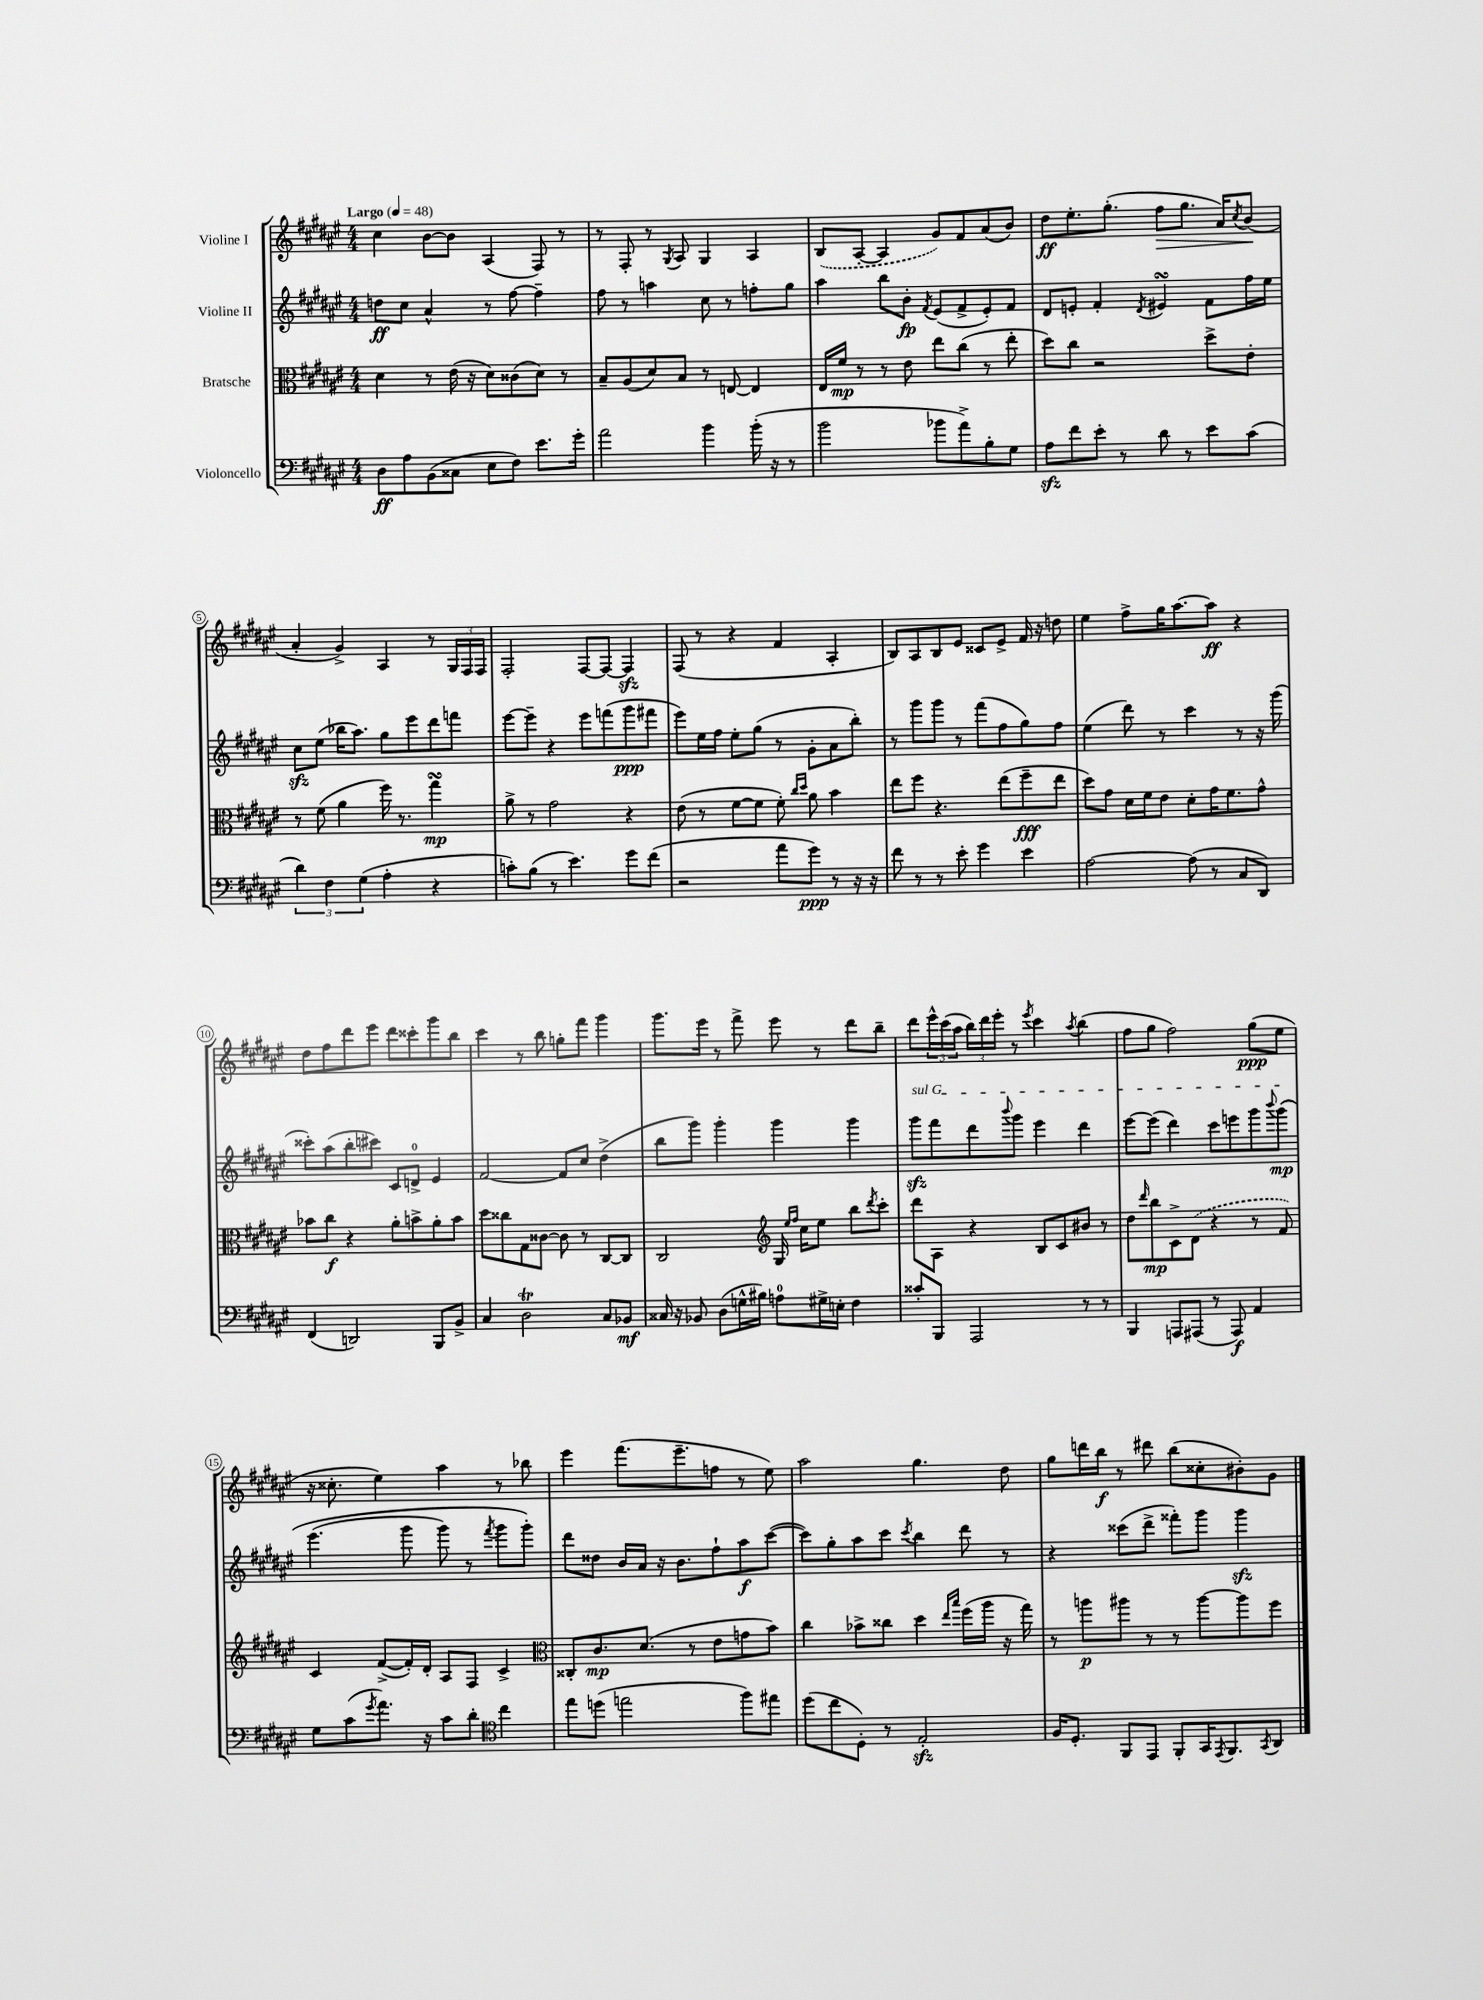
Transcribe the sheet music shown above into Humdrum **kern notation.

**kern	**dynam	**kern	**dynam	**kern	**dynam	**kern	**dynam
*part4	*part4	*part3	*part3	*part2	*part2	*part1	*part1
*staff4	*staff4	*staff3	*staff3	*staff2	*staff2	*staff1	*staff1
*I"Violoncello	*	*I"Bratsche	*	*I"Violine II	*	*I"Violine I	*
*clefF4	*	*clefC3	*	*clefG2	*	*clefG2	*
*k[f#c#g#d#a#e#]	*	*k[f#c#g#d#a#e#]	*	*k[f#c#g#d#a#e#]	*	*k[f#c#g#d#a#e#]	*
*M4/4	*	*M4/4	*	*M4/4	*	*M4/4	*
*MM48	*	*MM48	*	*MM48	*	*MM48	*
=1	=1	=1	=1	=1	=1	=1	=1
!	!	!	!	!	!	!LO:TX:a:B:t=Largo	!
8D#\L	ff	4d#\	.	8ddn\L	ff	4cc#\	.
8A#\	.	.	.	8cc#\J	.	.	.
(8BB\	.	8r	.	4a#^^/	.	[8b\L	.
8C##X\J	.	(16e#\	.	.	.	8b\J]	.
.	.	16r	.	.	.	.	.
8E#\L	.	8d#\L)	.	8r	.	(4A#/	.
8F#\J)	.	(8c##X\	.	[8ff#\	.	.	.
8.e#\L	.	8d#\J)	.	4ff#~\]	.	8F#/)	.
.	.	8r	.	.	.	8r	.
16g#'\Jk	.	.	.	.	.	.	.
=2	=2	=2	=2	=2	=2	=2	=2
2a#\	.	8B~/L	.	8ff#\	.	8r	.
.	.	(8A#/	.	8r	.	8F#'/	.
.	.	8d#/)	.	4aan\	.	8r	.
.	.	.	.	.	.	8qG#/	.
.	.	8B/J	.	.	.	8A#/	.
4b\	.	8r	.	8cc#\	.	4G#/	.
.	.	[8En/	.	8r	.	.	.
(16b'\	.	4E/]	.	8ffn'\L	.	4A#/	.
16r	.	.	.	.	.	.	.
8r	.	.	.	8gg#\J	.	.	.
=3	=3	=3	=3	=3	=3	=3	=3
2b\	.	16E#/LL	.	4aa#\	.	(8B/L	.
.	.	16f#/JJ	mp	.	.	.	.
.	.	8r	.	.	.	[8A#'/J	.
.	.	8r	.	8bb\L	.	4A#/]	.
.	.	8e#\	.	8b'\J	fp	.	.
.	.	.	.	8qf#/	.	.	.
8b-X\L	.	8ee#\L	.	(8e#/L	.	8g#/L)	.
8a#^\)	.	(8cc#\J	.	8f#^/	.	8f#/	.
8B'\	.	8r	.	8e#'/)	.	(8a#/	.
8G#\J	.	8ee#'\	.	8f#/J	.	8b/J)	.
=4	=4	=4	=4	=4	=4	=4	=4
8A#zz\L	.	8dd#\L)	.	8d#/L	.	8dd#\L	ff
8f#\	.	8cc#\J	.	8en'/J	.	8.ee#'\	.
8e#'\J	.	2r	.	4f#'/	.	.	.
.	.	.	.	.	.	(8.gg#'\J	.
8r	.	.	.	.	.	.	.
.	.	.	.	8qd#/	.	.	.
!	!	!	!	!	!	!	!LO:HP:b
8d#\	.	.	.	4e#XsSsS/	.	8ff#\L	>
8r	.	.	.	.	.	8.gg#\J	.
8e#\L	.	8dd#^\L	.	8f#\L	.	.	.
.	.	.	.	.	.	16a#/KL)	.
.	.	.	.	.	.	8qcc#/	.
(8c#\J	.	8e#'\J	.	16ff#\L	.	(8b/J	.
.	.	.	.	16ee#\JJ	.	.	.
.	.	.	.	.	.	.	]
!!LO:LB:g=z
=5	=5	=5	=5	=5	=5	=5	=5
6d#\)	.	8r	.	8cc#zz\L	.	4a#'/	.
.	.	(8f#\	.	(8ee#\J	.	.	.
6F#\	.	.	.	.	.	.	.
.	.	4a#\	.	16bb-X\KL	.	4g#^/)	.
.	.	.	.	8.aa#\J)	.	.	.
(6G#\	.	.	.	.	.	.	.
4A#'\	.	16ff#\)	.	8gg#\L	.	4A#/	.
.	.	8.r	.	.	.	.	.
.	.	.	.	8eee#\	.	.	.
4r	.	4gg#sSSS\	mp	8ddd#\	.	8r	.
.	.	.	.	8fffn\J	.	24G#/LL	.
.	.	.	.	.	.	24F#/	.
.	.	.	.	.	.	24F#/JJ	.
=6	=6	=6	=6	=6	=6	=6	=6
8cn'\L)	.	8a#^\	.	[8eee#\L	.	2F#'/	.
(8B\J	.	8r	.	8eee#~\J]	.	.	.
8r	.	2g#\	.	4r	.	.	.
4.e#\)	.	.	.	.	.	.	.
.	.	.	.	8eee#\L	.	[8F#/L	.
.	.	.	.	(8fffn\	.	8F#/J_	.
8g#\L	.	4r	.	8ggg#\	ppp	4F#zz/]	.
(8f#\J	.	.	.	8fff#X\J	.	.	.
=7	=7	=7	=7	=7	=7	=7	=7
2r	.	(8e#\	.	8eee#\L)	.	(8F#/	.
.	.	8r	.	16ee#\L	.	8r	.
.	.	.	.	16ff#\JJ	.	.	.
.	.	[8f#\L	.	8ee#'\L	.	4r	.
.	.	8f#\J]	.	(8gg#\J	.	.	.
8a#\L	.	8f#'\)	.	8r	.	4f#/	.
.	.	16qqcc#/LL	.	.	.	.	.
.	.	16qqdd#/JJ	.	.	.	.	.
8g#\J)	ppp	8a#\	.	8g#'\L	.	.	.
8r	.	4b\	.	8a#\	.	4A#'/	.
16r	.	.	.	8bb'\J)	.	.	.
16r	.	.	.	.	.	.	.
=8	=8	=8	=8	=8	=8	=8	=8
8f#\	.	8ee#\L	.	8r	.	8B/L)	.
8r	.	8ff#\J	.	8ggg#\L	.	8A#/	.
8r	.	4.r	.	8ggg#\J	.	8B/	.
8e#'\	.	.	.	8r	.	8e#/J	.
4g#\	.	.	.	(8fff#\L	.	8c##X/L	.
.	.	(8ee#\L	.	8ff#\	.	8e#^/J	.
4e#\	.	8ff#~\	fff	8gg#\)	.	16f#/	.
.	.	.	.	.	.	16r	.
.	.	8ee#\J	.	8ff#\J	.	8ddn\	.
=9	=9	=9	=9	=9	=9	=9	=9
[2A#\	.	8dd#\L)	.	(4ee#\	.	4ee#\	.
.	.	8g#\J	.	.	.	.	.
.	.	16d#\LL	.	8ddd#\)	.	8ff#^\L	.
.	.	16f#\J	.	.	.	.	.
.	.	8e#\J	.	8r	.	16gg#\K	.
.	.	.	.	.	.	[8.aa#\	.
(8A#\]	.	8d#'\L	.	4ccc#\	.	.	.
8r	.	16g#\K	.	.	.	8aa#\J]	ff
.	.	8.f#\	.	.	.	.	.
8C#/L	.	.	.	8r	.	4r	.
8DD#/J)	.	8g#^^\J	.	16r	.	.	.
.	.	.	.	(16ggg#\	.	.	.
!!LO:LB:g=z
=10	=10	=10	=10	=10	=10	=10	=10
(4FF#/	.	8b-X\L	.	8ccc##X'\L)	.	8dd#\L	.
.	.	8cc#\J	f	(8aa#\	.	8ff#\	.
2DDn/)	.	4r	.	8bb'\	.	8ddd#\	.
.	.	.	.	8ccc#X\J)	.	8eee#\J	.
.	.	8a#'\L	.	8c#/L	.	8ddd#\L	.
.	.	8bn^\	.	8dn^/J	.	8ccc##X'\	.
8BBB/L	.	8a#'\	.	4e#/	.	8ggg#\	.
8BB^/J	.	8b\J	.	.	.	8bb\J	.
=11	=11	=11	=11	=11	=11	=11	=11
4C#/	.	8dd#\L	.	[2f#/	.	4ccc#\	.
.	.	8cc##X\	.	.	.	.	.
2D#T\	.	8G#\	.	.	.	8r	.
.	.	[8c##X\J	.	.	.	8bb\	.
.	.	8c##\]	.	8f#/L]	.	8ggn'\L	.
.	.	8r	.	8cc#/J	.	8fff#\J	.
8C#/L	.	[8C#/L	.	(4dd#^\	.	4ggg#\	.
8BB-X/J	mf	8C#/J]	.	.	.	.	.
=12	=12	=12	=12	=12	=12	=12	=12
16C##X/	.	2C#/	.	8bb\L	.	8.ggg#\L	.
16r	.	.	.	.	.	.	.
8BB-X/	.	.	.	8ggg#\J)	.	.	.
.	.	.	.	.	.	16eee#\Jk	.
(8D#\L	.	.	.	4ggg#'\	.	8r	.
16Gn^^\L	.	.	.	.	.	8fff#^\	.
16B#X\JJ)	.	.	.	.	.	.	.
*	*	*clefG2	*	*	*	*	*
8An\L	.	16G#/	.	4ggg#\	.	8eee#\	.
.	.	16qqee#/LL	.	.	.	.	.
.	.	16qqff#/JJ	.	.	.	.	.
.	.	16cc#\KL	.	.	.	.	.
16G#X^\L	.	8ee#\J	.	.	.	8r	.
16En'\JJ	.	.	.	.	.	.	.
4F#\	.	8bb\L	.	4ggg#\	.	8ddd#\L	.
.	.	8qddd#/	.	.	.	.	.
.	.	8ccc#'\J	.	.	.	8bb~\J	.
=13	=13	=13	=13	=13	=13	=13	=13
!	!	!	!	!LO:TX:a:i:t=sul G	!	!	!
8c##X'/L	.	8ddd#\L	.	8ggg#zz\L	.	8ddd#\L	.
8BBB/J	.	8A#\J	.	8fff#\	.	24eee#^^\L	.
.	.	.	.	.	.	(24ccc#\	.
.	.	.	.	.	.	24aa#\JJ	.
2AAA#/	.	4r	.	8ddd#\	.	24bb\LL)	.
.	.	.	.	.	.	24ddd#\	.
.	.	.	.	.	.	24eee#'\JJ	.
.	.	.	.	8qqbbb/	.	.	.
.	.	.	.	8ggg#\J	.	8r	.
.	.	.	.	.	.	8qeee#/	.
.	.	8B/L	.	4eee#\	.	4ccc#\	.
.	.	8c#/	.	.	.	.	.
.	.	.	.	.	.	8qaa#/	.
8r	.	8b#X/J	.	4ddd#\	.	(4bb\	.
8r	.	8r	.	.	.	.	.
=14	=14	=14	=14	=14	=14	=14	=14
4BBB/	.	8dd#\L	.	[8eee#\L	.	8ff#\L	.
.	.	16qqddd#/	.	.	.	.	.
.	.	8bb\	mp	(8eee#\J]	.	8gg#\J	.
8AAAn/L	.	8c#^\	.	4ddd#\)	.	2ff#\)	.
(8AAA#X/J	.	(8d#\J	.	.	.	.	.
8r	.	4r	.	8ccc#\L	.	.	.
8AAA#/)	f	.	.	8eeen\	.	.	.
4AA#/	.	8r	.	8ggg#\	.	(8gg#\L	ppp
.	.	.	.	8qqbbb/	.	.	.
.	.	8f#/)	.	(8ggg#\J	mp	8ee#\J	.
!!LO:LB:g=z
=15	=15	=15	=15	=15	=15	=15	=15
8G#\L	.	4c#/	.	(4.eee#\	.	16r	.
.	.	.	.	.	.	8.cc##X'\	.
(8c#\	.	.	.	.	.	.	.
8qg#/	.	.	.	.	.	.	.
8.a#\J)	.	([8f#^/L	.	.	.	4ee#\)	.
.	.	16f#'/L])	.	8ggg#\	.	.	.
16r	.	16d#'/JJ	.	.	.	.	.
8c#\L	.	8A#/L	.	8ggg#\)	.	4aa#\	.
8d#'\J	.	8F#/J	.	8r	.	.	.
*clefC4	*	*	*	*	*	*	*
.	.	.	.	8qfff#/	.	.	.
4cc#\	.	4c#^/	.	8ggg#\L	.	8r	.
.	.	.	.	8ggg#'\J)	.	8bb-X\	.
=16	=16	=16	=16	=16	=16	=16	=16
*	*	*clefC3	*	*	*	*	*
8ee#\L	.	8C##X'/L	.	8ddd#\L	.	4eee#\	.
(8ddn\J	.	8.c#/	mp	8dd##X\J	.	.	.
2een\	.	.	.	16b/LL	.	(8.fff#\L	.
.	.	(8.d#/J	.	16a#/JJ	.	.	.
.	.	.	.	16r	.	.	.
.	.	.	.	8.b\L	.	8.eee#~\	.
.	.	8r	.	.	.	.	.
.	.	8e#\L	.	8ff#`\	.	8ffn\J	.
8ff#\L)	.	8gn\	.	8aa#\	f	8r	.
8ee#X\J	.	8b\J)	.	([8ccc#\J	.	8ee#\)	.
=17	=17	=17	=17	=17	=17	=17	=17
(8dd#\L	.	4cc#\	.	8ccc#\L])	.	2aa#\	.
8cc#\	.	.	.	8gg#'\	.	.	.
8D#'\J)	.	8b-X^\L	.	8aa#\	.	.	.
8r	.	8cc##X\J	.	8ccc#\J	.	.	.
.	.	.	.	8qccc#/	.	.	.
2E#zz'/	.	4dd#\	.	4bb\	.	4.gg#\	.
.	.	16qqee#/LL	.	.	.	.	.
.	.	16qqbb/JJ	.	.	.	.	.
.	.	(16ff#\LL	.	8ddd#\	.	.	.
.	.	16aa#\JJ	.	.	.	.	.
.	.	16r	.	8r	.	8dd#\	.
.	.	16gg#\)	.	.	.	.	.
=18	=18	=18	=18	=18	=18	=18	=18
16F#/KL	.	8r	.	4r	.	8gg#\L	.
8.D#'/J	.	.	.	.	.	.	.
.	.	8aan\L	p	.	.	16dddn\L	.
.	.	.	.	.	.	16bb\JJ	f
8FF#/L	.	8aa#X\J	.	(8ccc##X\L	.	8r	.
8EE#/J	.	8r	.	8ddd#^\J	.	8ddd#X\	.
8FF#'/L	.	8r	.	8fff##X'\L)	.	(8bb\L	.
16GG#/K	.	[8aa#\L	.	8ggg#\J	.	8cc##X'\	.
8qEE#/	.	.	.	.	.	.	.
8.FF#/	.	.	.	.	.	.	.
.	.	8aa#\]	.	4ggg#zz\	.	8b#X'\)	.
8qGG#/	.	.	.	.	.	.	.
8AA#/J	.	8ff#\J	.	.	.	8g#\J	.
==	==	==	==	==	==	==	==
*-	*-	*-	*-	*-	*-	*-	*-
